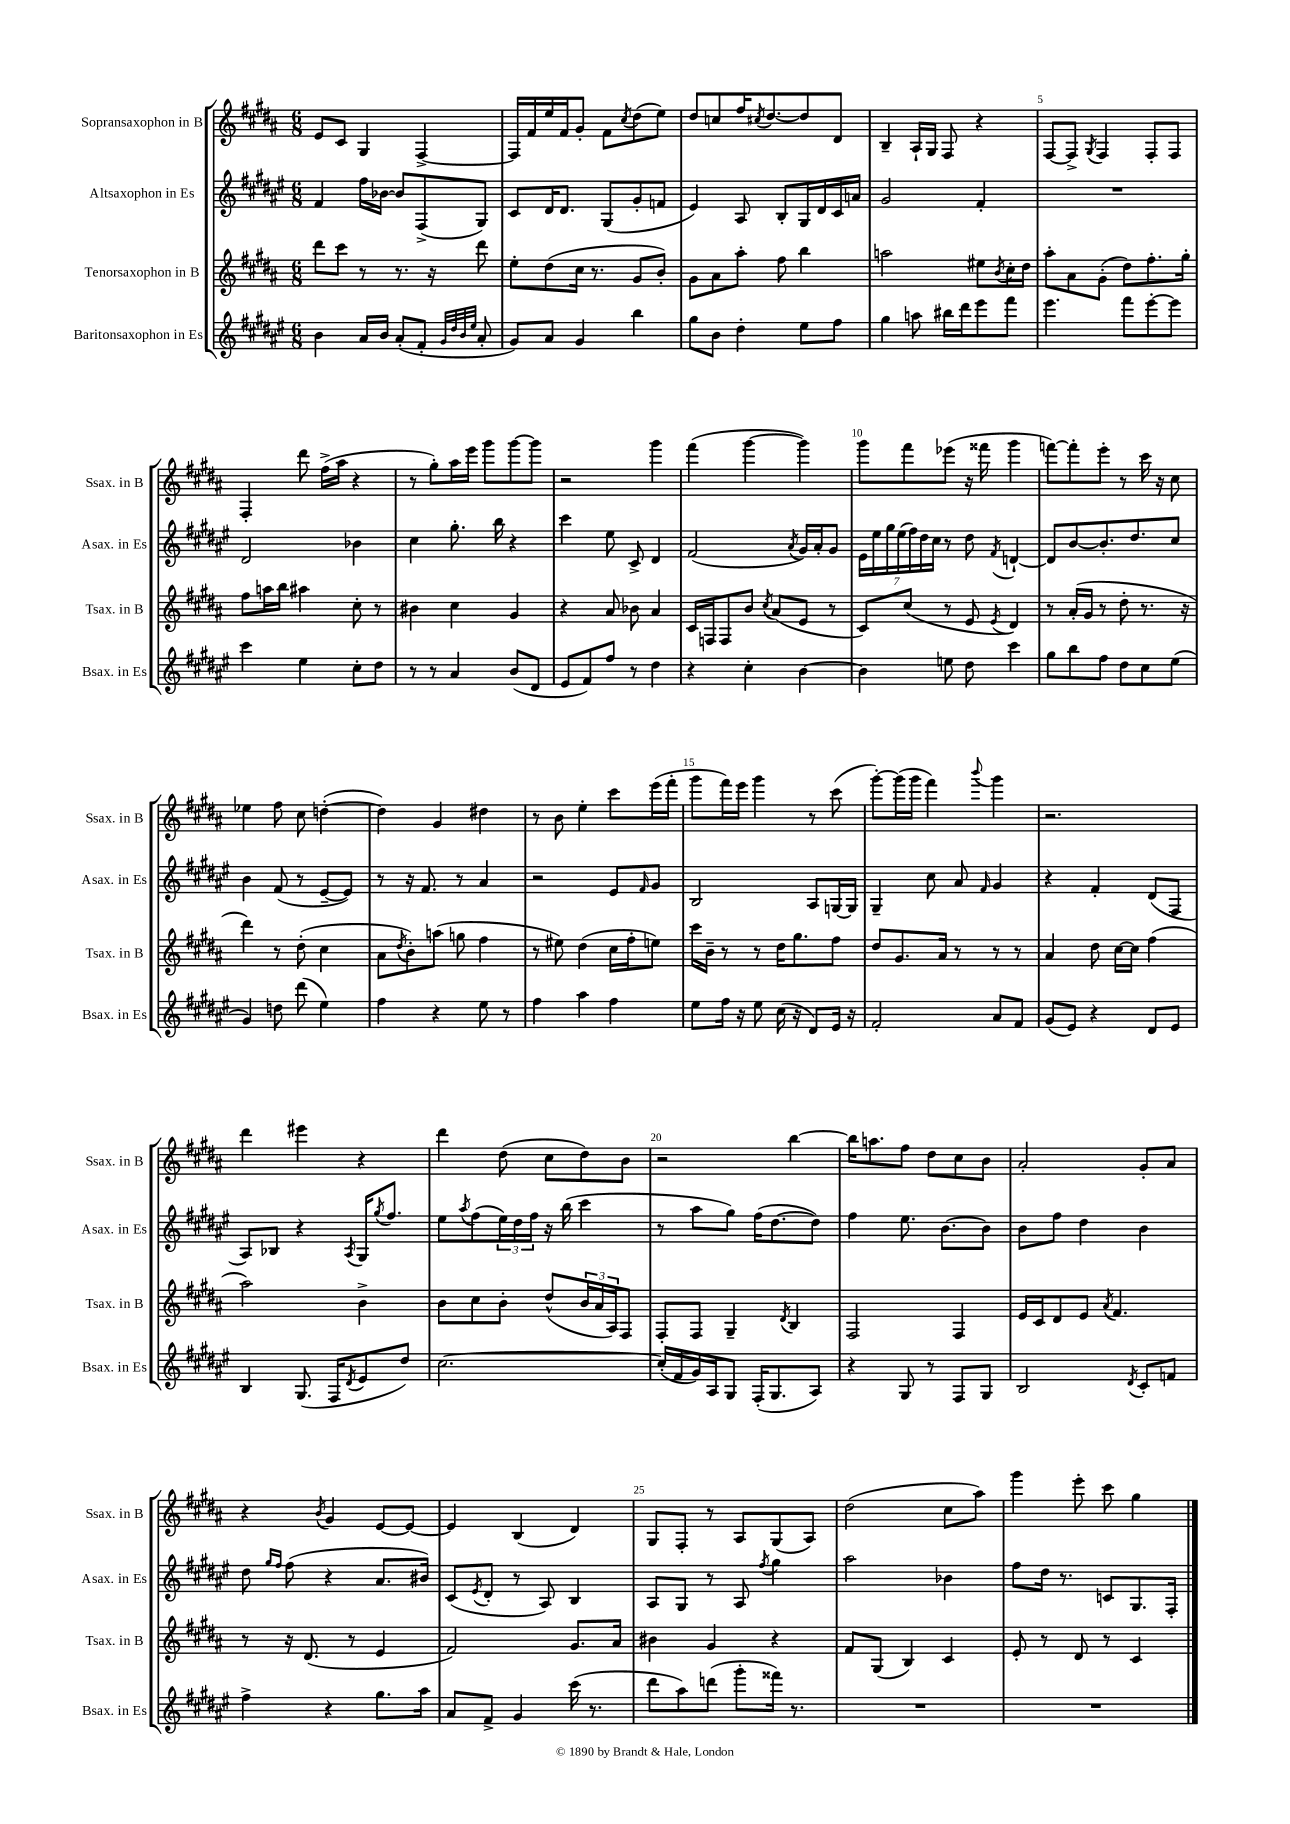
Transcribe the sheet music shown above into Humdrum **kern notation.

**kern	**kern	**kern	**kern
*staff4	*staff3	*staff2	*staff1
*clefG2	*clefG2	*clefG2	*clefG2
*k[f#c#g#d#a#e#]	*k[f#c#g#d#a#]	*k[f#c#g#d#a#e#]	*k[f#c#g#d#a#]
*M6/8	*M6/8	*M6/8	*M6/8
4b	8ddd#	4f#	8e
.	8ccc#	.	8c#
16a#	8r	16ff#	4G#
16b	.	[16b-	.
(8a#'	8.r	8b-]	.
8f#'	.	(8F#^	[4F#^
.	16r	.	.
32qqg#	.	.	.
32qqdd#	.	.	.
32qqb	.	.	.
32qqee#	.	.	.
8a#'	8ddd#	8G#)	.
=	=	=	=
8g#)	8ee'	8c#	16F#]
.	.	.	16f#
8a#	(8dd#	16d#	16ee
.	.	8.d#	16f#
4g#	16cc#	.	8g#'
.	8.r	.	.
.	.	(8G#	8f#
.	.	.	8qcc#
4bb	8g#	8g#'	(8dd#
.	8b')	8f	8ee)
=	=	=	=
8gg#	8g#	4e#)	8dd#
8b	8a#	.	8cc
4dd#'	8aa#'	8A#	16ff#
.	.	.	8qcc#
.	.	.	[8.dd#
.	8ff#	8B'	.
8ee#	4bb	16G#	8dd#]
.	.	16d#	.
8ff#	.	16c#	8d#
.	.	16a	.
=	=	=	=
4gg#	2aa	2g#	4B~
8aa	.	.	16A#`
.	.	.	16G#
16bb#	.	.	8F#
16ddd#	.	.	.
8eee#	8ee#	4f#'	4r
.	8qb	.	.
8fff#	16cc#'	.	.
.	16dd#	.	.
=	=	=	=
4.eee#	8aa#'	2.r	[8F#
.	8a#	.	8F#^]
.	.	.	8qG#
.	(8g#'	.	4F#
8fff#	8dd#)	.	.
[8eee#'	8.ff#'	.	8F#'
8eee#]	.	.	8F#
.	16gg#'	.	.
=	=	=	=
4ccc#	8ff#	2d#	4F#'
.	16aa	.	.
.	16bb	.	.
4ee#	4aa#	.	8ddd#
.	.	.	(16ff#^
.	.	.	16aa#
8cc#'	8cc#'	4b-	4r
8dd#	8r	.	.
=	=	=	=
8r	4b#	4cc#	8r
8r	.	.	8gg#')
4a#	4cc#	8.gg#'	16aa#
.	.	.	16eee
.	.	.	8ggg#
.	.	16bb	.
(8b	4g#	4r	[8ggg#
8d#	.	.	8ggg#]
=	=	=	=
8e#	4r	4ccc#	2r
8f#)	.	.	.
8ff#	8a#	8ee#	.
8r	8b-	8c#^	.
4dd#	4a#	4d#	4ggg#
=	=	=	=
4r	16c#	(2f#	(4fff#
.	16F	.	.
.	8F	.	.
4cc#'	8b	.	[4ggg#
.	8qcc#	.	.
.	(8a#	.	.
.	.	8qa#	.
[4b	8e	16g#)	4ggg#])
.	.	16a#'	.
.	8r	8g#	.
=	=	=	=
4b]	8c#)	28e#	8ggg#
.	.	28ee#	.
.	.	28gg#	.
.	.	(28ee#	.
.	(8cc#	.	8fff#
.	.	28ff#)	.
.	.	28dd#	.
.	.	28cc#	.
8ee	8r	8r	(8eee-
8dd#	8e	8dd#	16r
.	.	.	16fff##
.	8qe	8qf#	.
4ccc#	4d#)	[4d`	4ggg#
=	=	=	=
8gg#	8r	8d]	[8fff)
8bb	(16a#'	[8b	8fff']
.	16g#	.	.
8ff#	8r	8.b']	8eee'
8dd#	8dd#'	.	8r
.	.	8.dd#	.
8cc#	8.r	.	16ccc#
.	.	.	16r
(8ee#	.	8cc#	8cc#
.	16r	.	.
=	=	=	=
4g#)	4ddd#)	4b	4ee-
8dd	8r	(8f#	8ff#
(8ddd#	(8dd#'	8r	8cc#
4ee#)	4cc#	[8e#~	([4dd'
.	.	8e#])	.
=	=	=	=
4ff#	8a#	8r	4dd])
.	8qdd#	.	.
.	8b')	16r	.
.	.	8.f#	.
4r	(8aa	.	4g#
.	8gg	8r	.
8ee#	4ff#	4a#	4dd#
8r	.	.	.
=	=	=	=
4ff#	8r	2r	8r
.	8ee#)	.	8b
4aa#	(4dd#	.	4ee'
4ff#	16cc#	8e#	8ccc#
.	16ff#'	.	.
.	.	16qqf#	.
.	8ee)	8g#	(16eee
.	.	.	16fff#'
=	=	=	=
8ee#	16ccc#	2B	8ggg#
.	16b~	.	.
16ff#	8r	.	16fff#)
16r	.	.	16eee
8ee#	8r	.	4ggg#
(16cc#	16dd#	.	.
16r	8.gg#	.	.
8d#)	.	8A#	8r
16e#	8ff#	[16G	(8ccc#
16r	.	16G]	.
=	=	=	=
2f#'	8dd#	4G#~	[8ggg#')
.	8.g#	.	(16ggg#]
.	.	.	16ggg#
.	.	8cc#	4fff#)
.	16a#	.	.
.	8r	8a#	.
.	.	16qqf#	8qqbbb
8a#	8r	4g#	4ggg#
8f#	8r	.	.
=	=	=	=
(8g#	4a#	4r	2.r
8e#)	.	.	.
4r	8dd#	4f#'	.
.	[16cc#	.	.
.	16cc#]	.	.
8d#	(4ff#	(8d#	.
8e#	.	8F#	.
=	=	=	=
4B	2aa#)	8A#)	4ddd#
.	.	8B-	.
(8.G#	.	4r	4eee#
16F#	.	.	.
8qd#	.	8qA#	.
8e#	4b^	16G#	4r
.	.	8qgg#	.
.	.	8.ff#	.
8dd#)	.	.	.
=	=	=	=
[2.cc#	8b	8ee#	4ddd#
.	.	8qaa#	.
.	8cc#	(8ff#	.
.	8b'	24ee#)	(8dd#
.	.	24dd#	.
.	.	24ff#	.
.	(8dd#^^	16r	8cc#
.	.	(16bb	.
.	24b	4ccc#	8dd#)
.	24a#	.	.
.	24A#)	.	.
.	8F#	.	8b
=	=	=	=
(16cc#']	8F#'	8r	2r
16f#	.	.	.
16g#)	8F#	8aa#	.
16A#	.	.	.
8G#	4G#~	8gg#)	.
(16F#'	.	(16ff#	.
8.G#	.	[8.dd#	.
.	8qd#	.	.
.	4B	.	[4bb
8A#)	.	8dd#])	.
=	=	=	=
4r	2F#	4ff#	16bb]
.	.	.	8.aa
8G#	.	8.ee#	8ff#
8r	.	.	8dd#
.	.	[8.b	.
8F#	4F#	.	8cc#
8G#	.	8b]	8b
=	=	=	=
2B	16e	8b	2a#'
.	16c#	.	.
.	8d#	8ff#	.
.	8e	4dd#	.
.	8qa#	.	.
.	4.f#	.	.
8qd#	.	.	.
8c#'	.	4b	8g#'
8f	.	.	8a#
=	=	=	=
4ff#^	8r	8dd#	4r
.	.	16qqgg#	.
.	.	16qqff#	.
.	16r	(8ff#	.
.	(8.d#	.	.
.	.	.	8qb
4r	.	4r	4g#
.	8r	.	.
8.gg#	4e	8.a#	[8e
.	.	.	8e_
16aa#	.	16b#)	.
=	=	=	=
8a#	2f#)	(8c#	4e]
.	.	8qe#	.
8f#^	.	8d#'	.
4g#	.	8r	(4B
.	.	8A#)	.
(16ccc#	8.g#	4B	4d#)
8.r	.	.	.
.	16a#	.	.
=	=	=	=
8ddd#	4b#	8A#	8G#
8aa#)	.	8G#	8F#'
(8ddd	4g#	8r	8r
8ggg#'	.	8A#	8A#
.	.	8qff#	.
16fff##)	4r	4gg#	(8G#
8.r	.	.	.
.	.	.	8A#)
=	=	=	=
2.r	8f#	2aa#	(2dd#
.	(8G#	.	.
.	4B)	.	.
.	4c#	4b-	8cc#
.	.	.	8aa#)
=	=	=	=
2.r	8e'	8ff#	4ggg#
.	8r	16dd#	.
.	.	8.r	.
.	8d#	.	8eee'
.	8r	8c	8ccc#
.	4c#	8.G#	4gg#
.	.	16F#'	.
==	==	==	==
*-	*-	*-	*-
